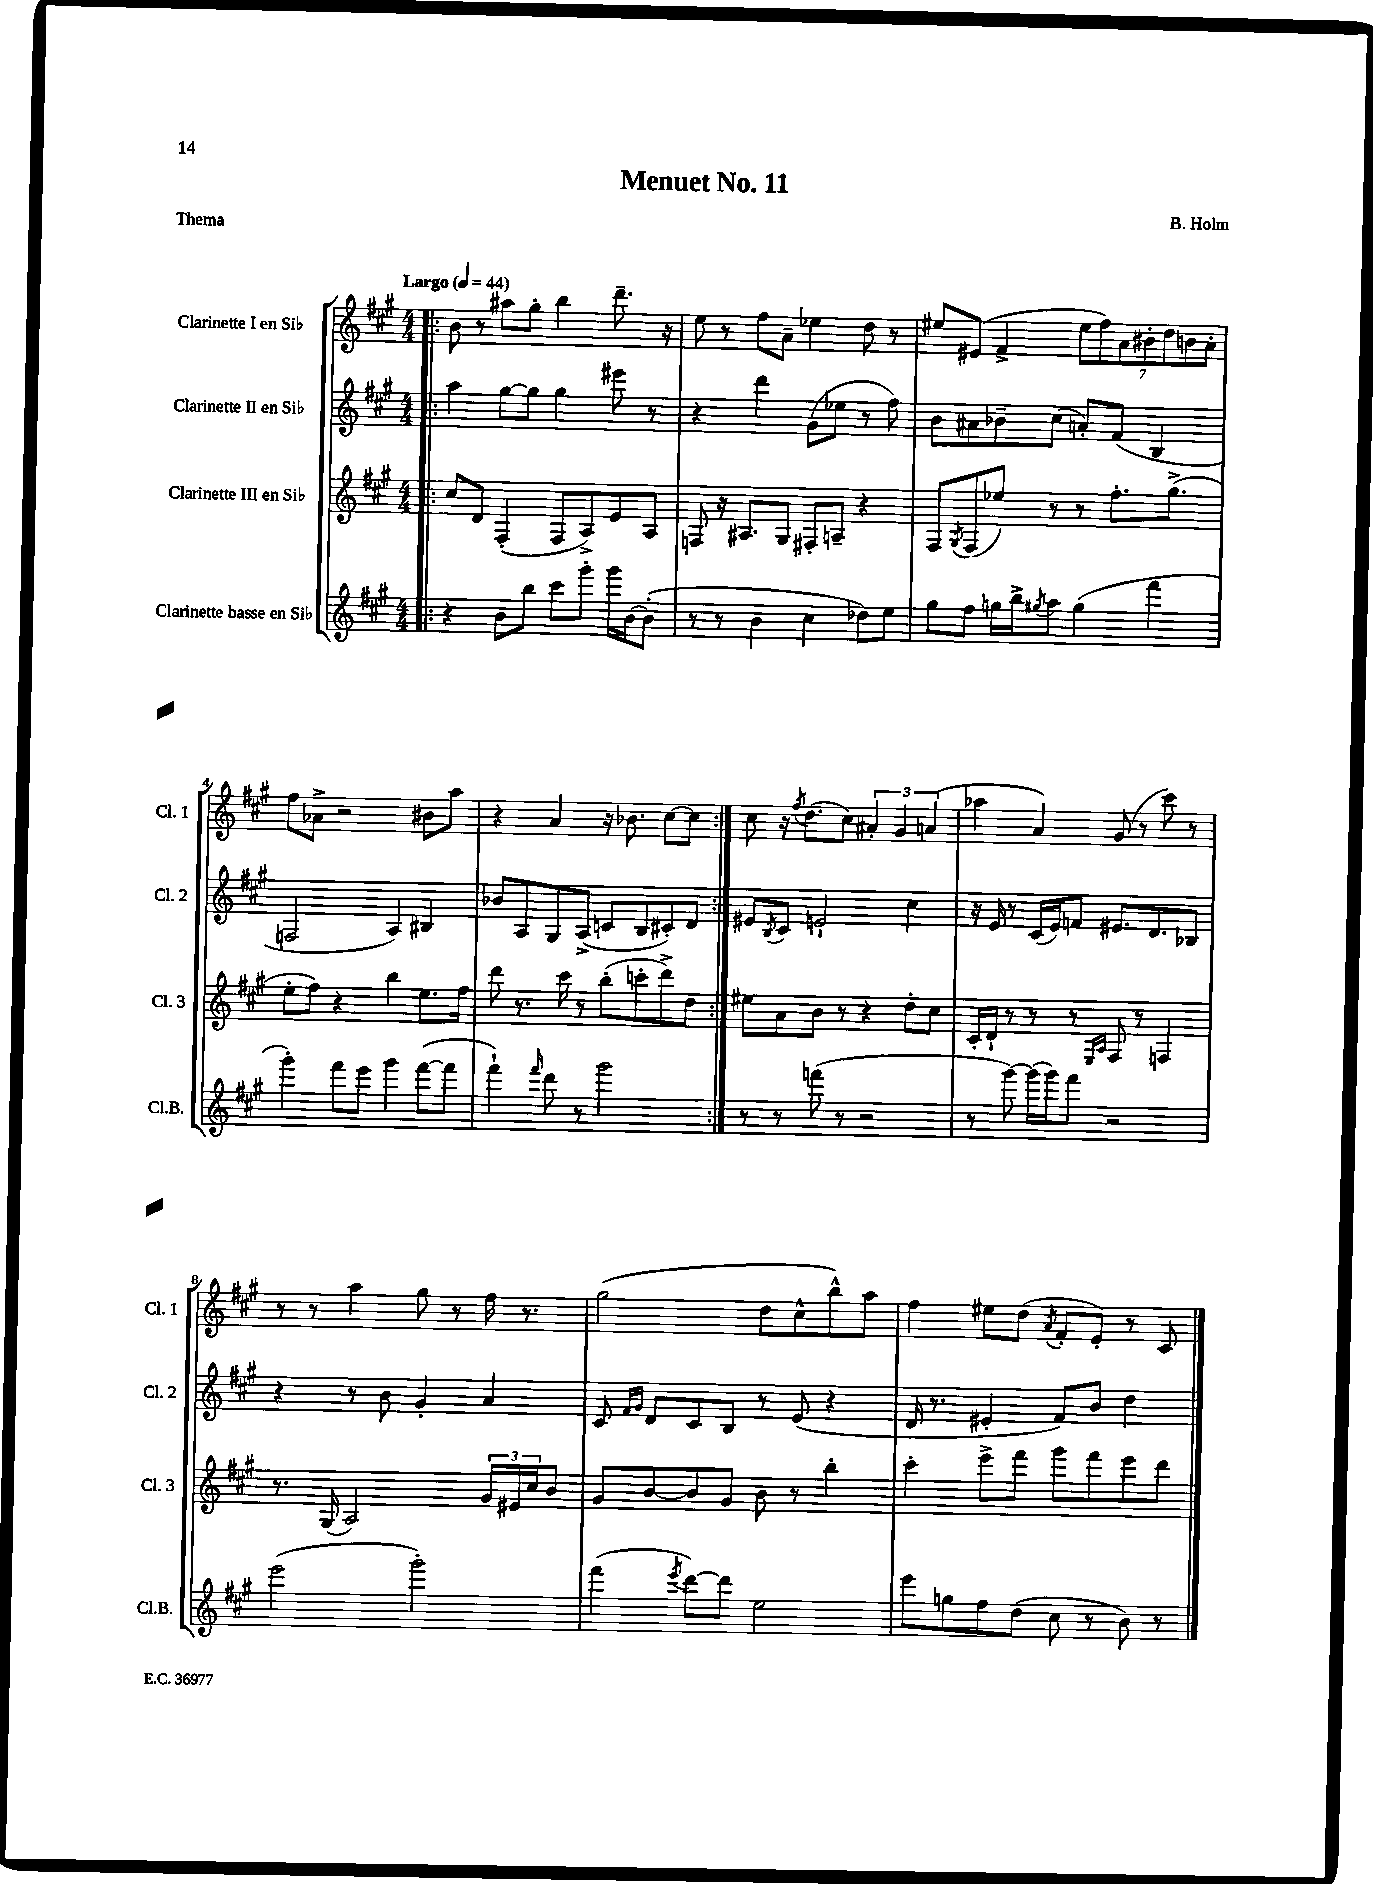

**kern	**kern	**kern	**kern
*staff4	*staff3	*staff2	*staff1
*clefG2	*clefG2	*clefG2	*clefG2
*k[f#c#g#]	*k[f#c#g#]	*k[f#c#g#]	*k[f#c#g#]
*M4/4	*M4/4	*M4/4	*M4/4
*MM44	*MM44	*MM44	*MM44
=!|:	=!|:	=!|:	=!|:
4r	8cc#/L	4aa\	8b\
.	8d/J	.	8r
8b\L	(4F#'/	[8gg#\L	8aa#\L
8bb\J	.	8gg#\]J	8gg#'\J
8ccc#\L	8F#/L	4gg#\	4bb\
8ggg#'\J	8A^/)	.	.
16ggg#\LL	8e/	8eee#\	8.ddd~\
[16b\J	.	.	.
(8b'\]J	8A/J	8r	.
.	.	.	16r
=	=	=	=
8r	8F/	4r	8ee\
8r	16r	.	8r
.	8.A#/L	.	.
4b\	.	4ddd\	8ff#\L
.	8G#/J	.	8a~\J
4cc#\	8F#'/L	(8g#\L	4ee-\
.	8A~/J	8ee-\J	.
8dd-\L)	4r	8r	8dd\
8ee\J	.	8ff#\)	8r
=	=	=	=
8gg#\L	8F#/L	8b\L	8ee#/L
.	8qG#/	.	.
8ff#\J	(8F#/	8a#\	(8e#/J
16gg\LL	8ee-/J)	8b-~\	4f#^/
16bb^\J	.	.	.
8qgg#/	.	.	.
8aa\J	8r	(8cc#\J	.
(4gg#\	8r	8a'/L)	14ee#\L
.	.	.	14ff#\)
.	8.ff#'\L	(8f#/J	.
.	.	.	14a\
.	.	.	14b#'\
4fff#\	.	4B/	.
.	.	.	14dd\
.	(8.gg#^\J	.	.
.	.	.	14b\
.	.	.	14a'\J
=	=	=	=
4ggg#'\)	8ee'\L	2F/	8ff#\L
.	8ff#\J)	.	8a-^\J
8fff#\L	4r	.	2r
8eee\J	.	.	.
4ggg#\	4bb\	4A/)	.
([8fff#\L	8.ee\L	4B#/	8b#\L
8fff#\]J	.	.	8aa\J
.	16ff#\Jk	.	.
=	=	=	=
4fff#`\)	8ddd\	8b-/L	4r
.	8.r	8A/	.
16qqfff#/	.	.	.
8ddd\	.	8G#/	4a/
.	16ccc#\	.	.
8r	8r	(8A^/J	.
2ggg#\	(8bb'\L	8c/L	16r
.	.	.	8.b-\
.	8ccc'\	8B/	.
.	8ddd^\)	8c#'/)	[8cc#\L
.	8dd\J	8d/J	8cc#\]J
=:|!	=:|!	=:|!	=:|!
8r	8ee#\L	8e#/L	8cc#\
.	.	8qB/	.
8r	8a\	8c#/J	16r
.	.	.	8qff#/
.	.	.	(8.dd\L
(8fff\	8b\J	2e`/	.
8r	8r	.	8cc#\J)
2r	4r	.	6a#'/
.	.	.	6g#/
.	8dd'\L	4cc#\	.
.	.	.	(6a/
.	8cc#\J	.	.
=	=	=	=
8r	16c#'/LL	16r	4aa-\
.	16d`/JJ	16e/	.
[8ggg#\)	8r	8r	.
(16ggg#\]LL	8r	(16c#/LL	4a/)
16ggg#\J)	.	16e/J)	.
8fff#\J	8r	8f/J	.
.	16qqE/LL	.	.
.	16qqA/JJ	.	.
2r	8F#/	8.e#/L	(8g#/
.	8r	.	8r
.	.	8.d/	.
.	4F/	.	8ccc#\)
.	.	8B-/J	8r
=	=	=	=
(2eee\	8.r	4r	8r
.	.	.	8r
.	(16G#/	.	.
.	2A/)	8r	4aa\
.	.	8b\	.
2ggg#'\)	.	4g#'/	8gg#\
.	.	.	8r
.	24g#/LL	4a/	16ff#\
.	24e#/	.	.
.	.	.	8.r
.	24cc#/J	.	.
.	8b/J	.	.
=	=	=	=
(4fff#\	8g#/L	8c#/	(2gg#\
.	.	16qqf#/LL	.
.	.	16qqg#/JJ	.
.	[8b/	8d/L	.
8qeee/	.	.	.
[8ddd\L)	8b/]	8c#/	.
8ddd\]J	8g#/J	8B/J	.
2ee\	8b\	8r	8dd\L
.	8r	(8e/	8cc#^^\
.	4bb'\	4r	8bb^^\)
.	.	.	8aa\J
=	=	=	=
8eee\L	4ccc#'\	16d/	4ff#\
.	.	8.r	.
8gg\	.	.	.
8ff#\	8eee^\L	4e#'/	8ee#\L
(8dd\J	8fff#\J	.	(8dd\J
.	.	.	8qa/
8cc#\	8ggg#\L	8f#/L)	8f#'/L
8r	8fff#\	8b/J	8e'/J)
8b\)	8eee\	4dd\	8r
8r	8ddd\J	.	8c#/
==	==	==	==
*-	*-	*-	*-
